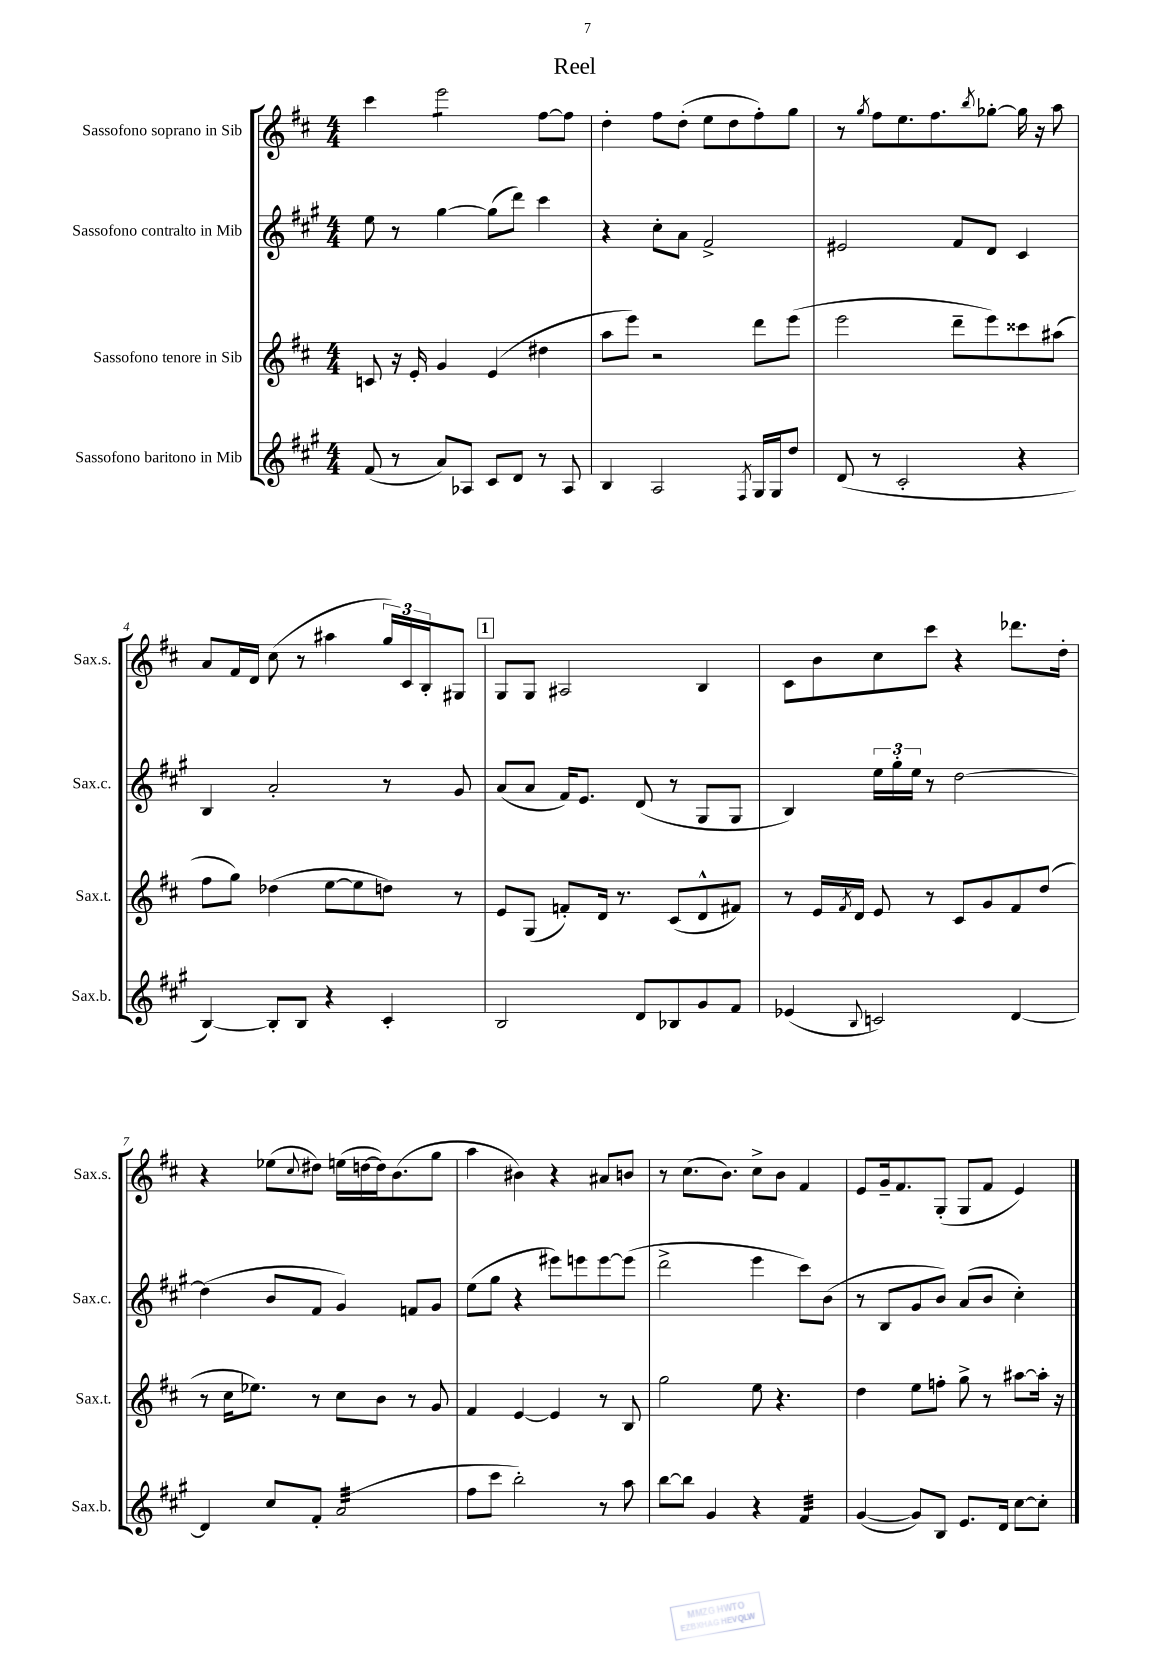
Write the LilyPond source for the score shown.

\header { title = "Reel" }
<<
\new StaffGroup <<
\new Staff = "s0" \with { instrumentName = "Sassofono soprano in Sib" shortInstrumentName = "Sax.s." } {
    \clef treble \key d \major \numericTimeSignature \time 4/4
    cis'''4 e'''2:8 fis''8~ fis''8 |
    d''4-. fis''8 d''8-.( e''8 d''8 fis''8-.) g''8 |
    r8 \acciaccatura { g''8 } fis''8 e''8. fis''8. \acciaccatura { b''8 } ges''8~-. ges''16 r16 a''8 |
    a'8 fis'16 d'16 cis''8( r8 ais''4 \tuplet 3/2 { g''16) cis'16 b16-. } gis8 |
    \mark \markup { \box "1" } g8 g8 ais2 b4 |
    cis'8 b'8 cis''8 cis'''8 r4 des'''8. d''16-. |
    r4 ees''8( \appoggiatura { cis''8 } dis''8) e''16( d''16~ d''16) b'8.( g''8 |
    a''4 bis'4) r4 ais'8 b'8 |
    r8 cis''8.( b'8.) cis''8-> b'8 fis'4 |
    e'8 g'16-- fis'8. g8-.( g8 fis'8 e'4) \bar "|." |
}
\new Staff = "s1" \with { instrumentName = "Sassofono contralto in Mib" shortInstrumentName = "Sax.c." } {
    \clef treble \key a \major \numericTimeSignature \time 4/4
    e''8 r8 gis''4~ gis''8( d'''8) cis'''4 |
    r4 cis''8-. a'8 fis'2-> |
    eis'2 fis'8 d'8 cis'4 |
    b4 a'2-. r8 gis'8 |
    \mark \markup { \box "1" } a'8( a'8 fis'16) e'8. d'8( r8 gis8 gis8 |
    b4) \tuplet 3/2 { e''16 gis''16-. e''16 } r8 d''2~ |
    d''4( b'8 fis'8 gis'4) f'8 gis'8 |
    e''8( gis''8 r4 eis'''8) e'''8 e'''8~ e'''8( |
    d'''2-> e'''4 cis'''8) b'8( |
    r8 b8 gis'8 b'8) a'8( b'8 cis''4-.) \bar "|." |
}
\new Staff = "s2" \with { instrumentName = "Sassofono tenore in Sib" shortInstrumentName = "Sax.t." } {
    \clef treble \key d \major \numericTimeSignature \time 4/4
    c'8 r16 e'16-. g'4 e'4( dis''4 |
    a''8 e'''8) r2 d'''8 e'''8( |
    e'''2 d'''8-- e'''8) cisis'''8 ais''8( |
    fis''8 g''8) des''4( e''8~ e''8 d''8) r8 |
    \mark \markup { \box "1" } e'8 g8( f'8-.) d'16 r8. cis'8( d'8-^ fis'8) |
    r8 e'16 \acciaccatura { fis'8 } d'16 e'8 r8 cis'8 g'8 fis'8 d''8( |
    r8 cis''16 ees''8.) r8 cis''8 b'8 r8 g'8 |
    fis'4 e'4~ e'4 r8 b8 |
    g''2 e''8 r4. |
    d''4 e''8 f''8-. g''8-> r8 ais''8~ ais''16-. r16 \bar "|." |
}
\new Staff = "s3" \with { instrumentName = "Sassofono baritono in Mib" shortInstrumentName = "Sax.b." } {
    \clef treble \key a \major \numericTimeSignature \time 4/4
    fis'8( r8 a'8) aes8 cis'8 d'8 r8 aes8 |
    b4 a2 \acciaccatura { fis8 } gis16 gis16 d''8 |
    d'8( r8 cis'2-. r4 |
    b4~) b8-. b8 r4 cis'4-. |
    \mark \markup { \box "1" } b2 d'8 bes8 gis'8 fis'8 |
    ees'4( \appoggiatura { b8 } c'2) d'4~ |
    d'4 cis''8 fis'8-. a'2:32( |
    fis''8 cis'''8 b''2-.) r8 a''8 |
    b''8~ b''8 gis'4 r4 fis'4:32 |
    gis'4~( gis'8) b8 e'8. d'16 cis''8~ cis''8-. \bar "|." |
}
>>
>>
